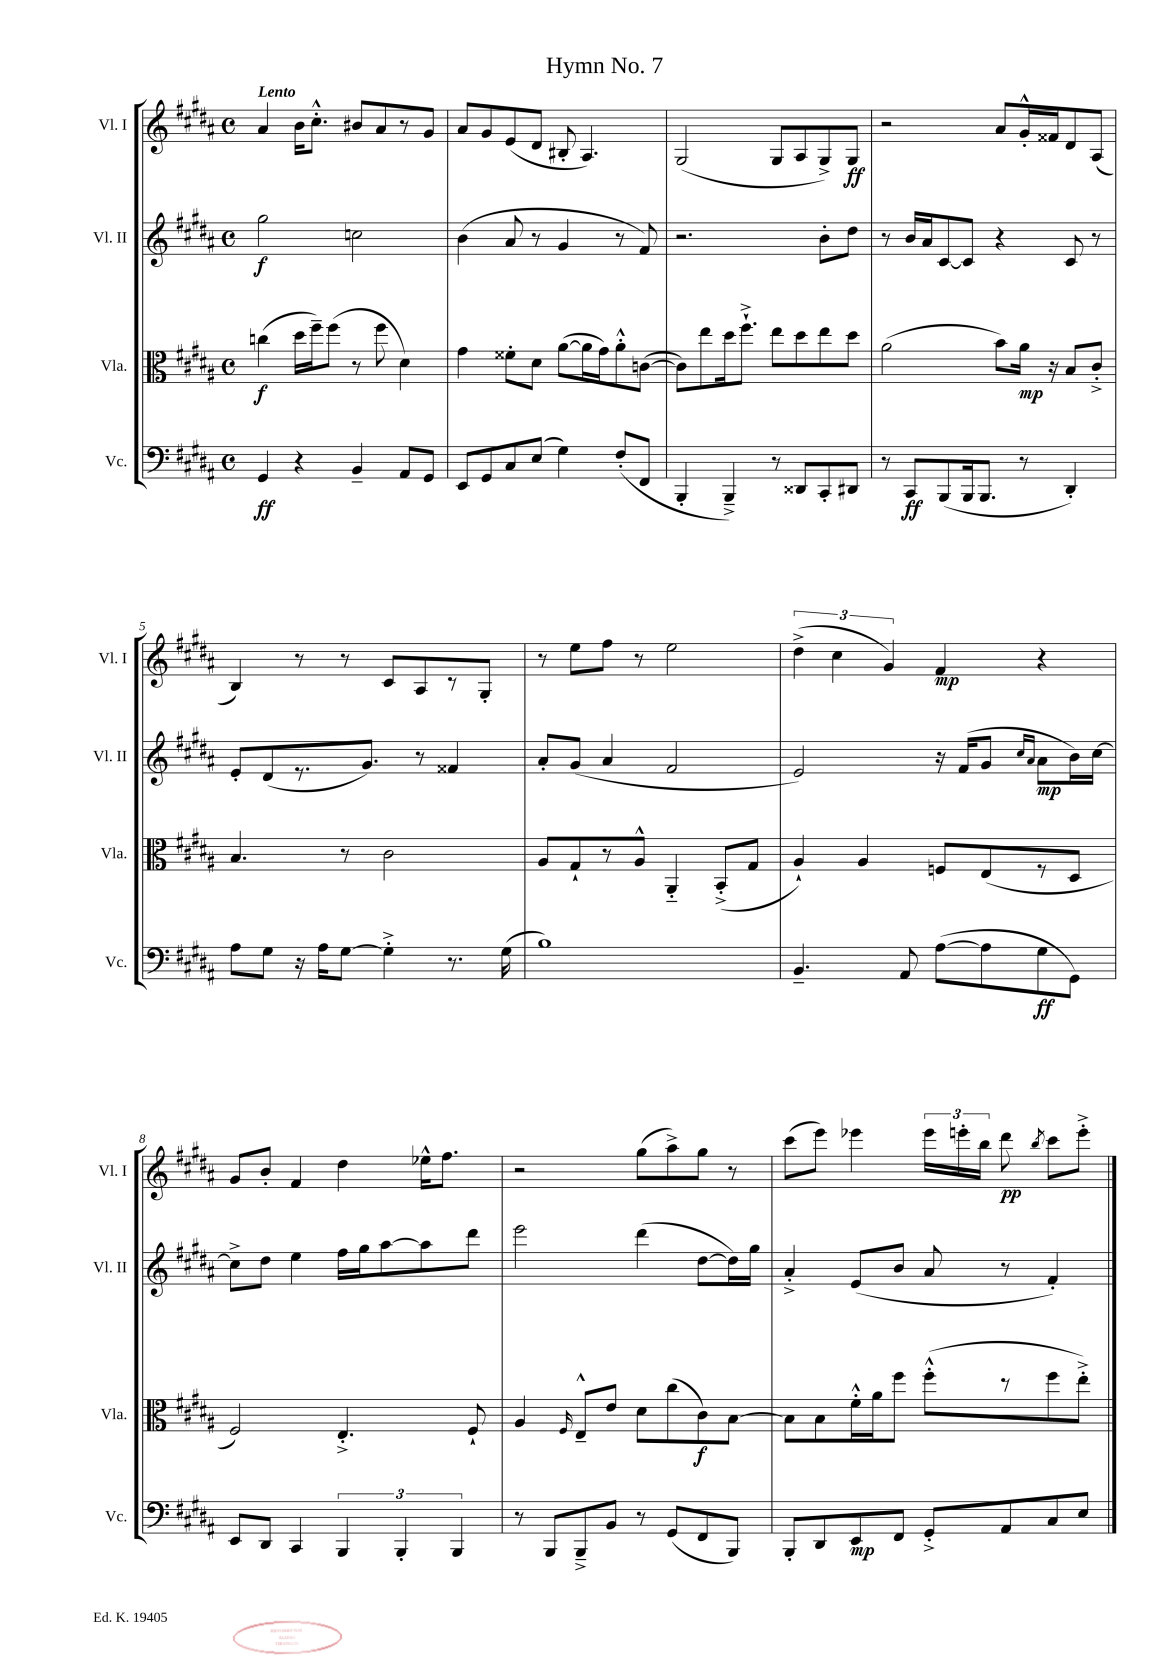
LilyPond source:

\header { title = "Hymn No. 7" }
<<
\new StaffGroup <<
\new Staff = "s0" \with { instrumentName = "Vl. I" shortInstrumentName = "Vl. I" } {
    \clef treble \key b \major \defaultTimeSignature \time 4/4 \tempo "Lento"
    \autoBeamOff ais'4 b'16[ cis''8.]-.-^ bis'8[ ais'8 r8 gis'8] |
    ais'8[ gis'8 e'8( dis'8] bis8-. ais4.) |
    gis2( gis8[ ais8 gis8->) gis8]\ff |
    r2 ais'8[ gis'16-.-^ fisis'16 dis'8 ais8]( |
    b4) r8 r8 cis'8[ ais8 r8 gis8]-. |
    r8 e''8[ fis''8] r8 e''2 |
    \tuplet 3/2 { dis''4->( cis''4 gis'4) } fis'4\mp r4 |
    gis'8[ b'8]-. fis'4 dis''4 ees''16[-^ fis''8.] |
    r2 gis''8[( ais''8->) gis''8] r8 |
    cis'''8[( e'''8]) ees'''4 \tuplet 3/2 { ees'''16[ e'''16-. b''16] } dis'''8\pp \acciaccatura { b''8 } cis'''8[ e'''8]-.-> \bar "|." |
}
\new Staff = "s1" \with { instrumentName = "Vl. II" shortInstrumentName = "Vl. II" } {
    \clef treble \key b \major \defaultTimeSignature \time 4/4
    \autoBeamOff gis''2\f c''2 |
    b'4( ais'8 r8 gis'4 r8 fis'8) |
    r2. b'8[-. dis''8] |
    r8 b'16[ ais'16 cis'8~ cis'8] r4 cis'8 r8 |
    e'8[-. dis'8( r8. gis'8.]) r8 fisis'4 |
    ais'8[-. gis'8]( ais'4 fis'2 |
    e'2) r16 fis'16[( gis'8] \grace { cis''16[ ais'16] } ais'8[\mp b'16) cis''16]~ |
    cis''8[-> dis''8] e''4 fis''16[ gis''16 ais''8~ ais''8 dis'''8] |
    e'''2 dis'''4( dis''8[~ dis''16) gis''16] |
    ais'4-.-> e'8[( b'8] ais'8 r8 fis'4-.) \bar "|." |
}
\new Staff = "s2" \with { instrumentName = "Vla." shortInstrumentName = "Vla." } {
    \clef alto \key b \major \defaultTimeSignature \time 4/4
    \autoBeamOff c''4\f( dis''16[ fis''16--) fis''8]( r8 fis''8 dis'4) |
    gis'4 fisis'8[-. dis'8] ais'8[~( ais'16 gis'16) ais'8-.-^ c'8]~( |
    c'8[) e''8 dis''16 fis''8.]-!-> e''8[ dis''8 e''8 dis''8] |
    ais'2( b'8[) ais'16]\mp r16 b8[ cis'8]-.-> |
    b4. r8 cis'2 |
    ais8[ gis8-! r8 ais8]-^ ais,4-_ b,8[-.->( gis8] |
    ais4-!) ais4 f8[ e8( r8 dis8] |
    fis2) e4.-.-> fis8-! |
    ais4 \grace { fis16 } e8[---^ e'8] dis'8[ cis''8( cis'8\f) b8]~ |
    b8[ b8 fis'16-.-^ ais'16 fis''8] fis''8[-.-^( r8 fis''8 e''8]-.->) \bar "|." |
}
\new Staff = "s3" \with { instrumentName = "Vc." shortInstrumentName = "Vc." } {
    \clef bass \key b \major \defaultTimeSignature \time 4/4
    \autoBeamOff gis,4\ff r4 b,4-- ais,8[ gis,8] |
    e,8[ gis,8 cis8 e8]( gis4) fis8[-.( fis,8] |
    b,,4-. b,,4--->) r8 disis,8[ cis,8-. dis,8] |
    r8 cis,8[\ff b,,8( b,,16 b,,8.] r8 dis,4-.) |
    ais8[ gis8] r16 ais16[ gis8]~ gis4-.-> r8. gis16( |
    b1) |
    b,4.-- ais,8 ais8[~( ais8 gis8\ff gis,8]) |
    e,8[ dis,8] cis,4 \tuplet 3/2 { b,,4 b,,4-. b,,4 } |
    r8 b,,8[ b,,8---> b,8] r8 gis,8[( fis,8 b,,8]) |
    b,,8[-. dis,8 e,8\mp fis,8] gis,8[-.-> ais,8 cis8 e8] \bar "|." |
}
>>
>>
